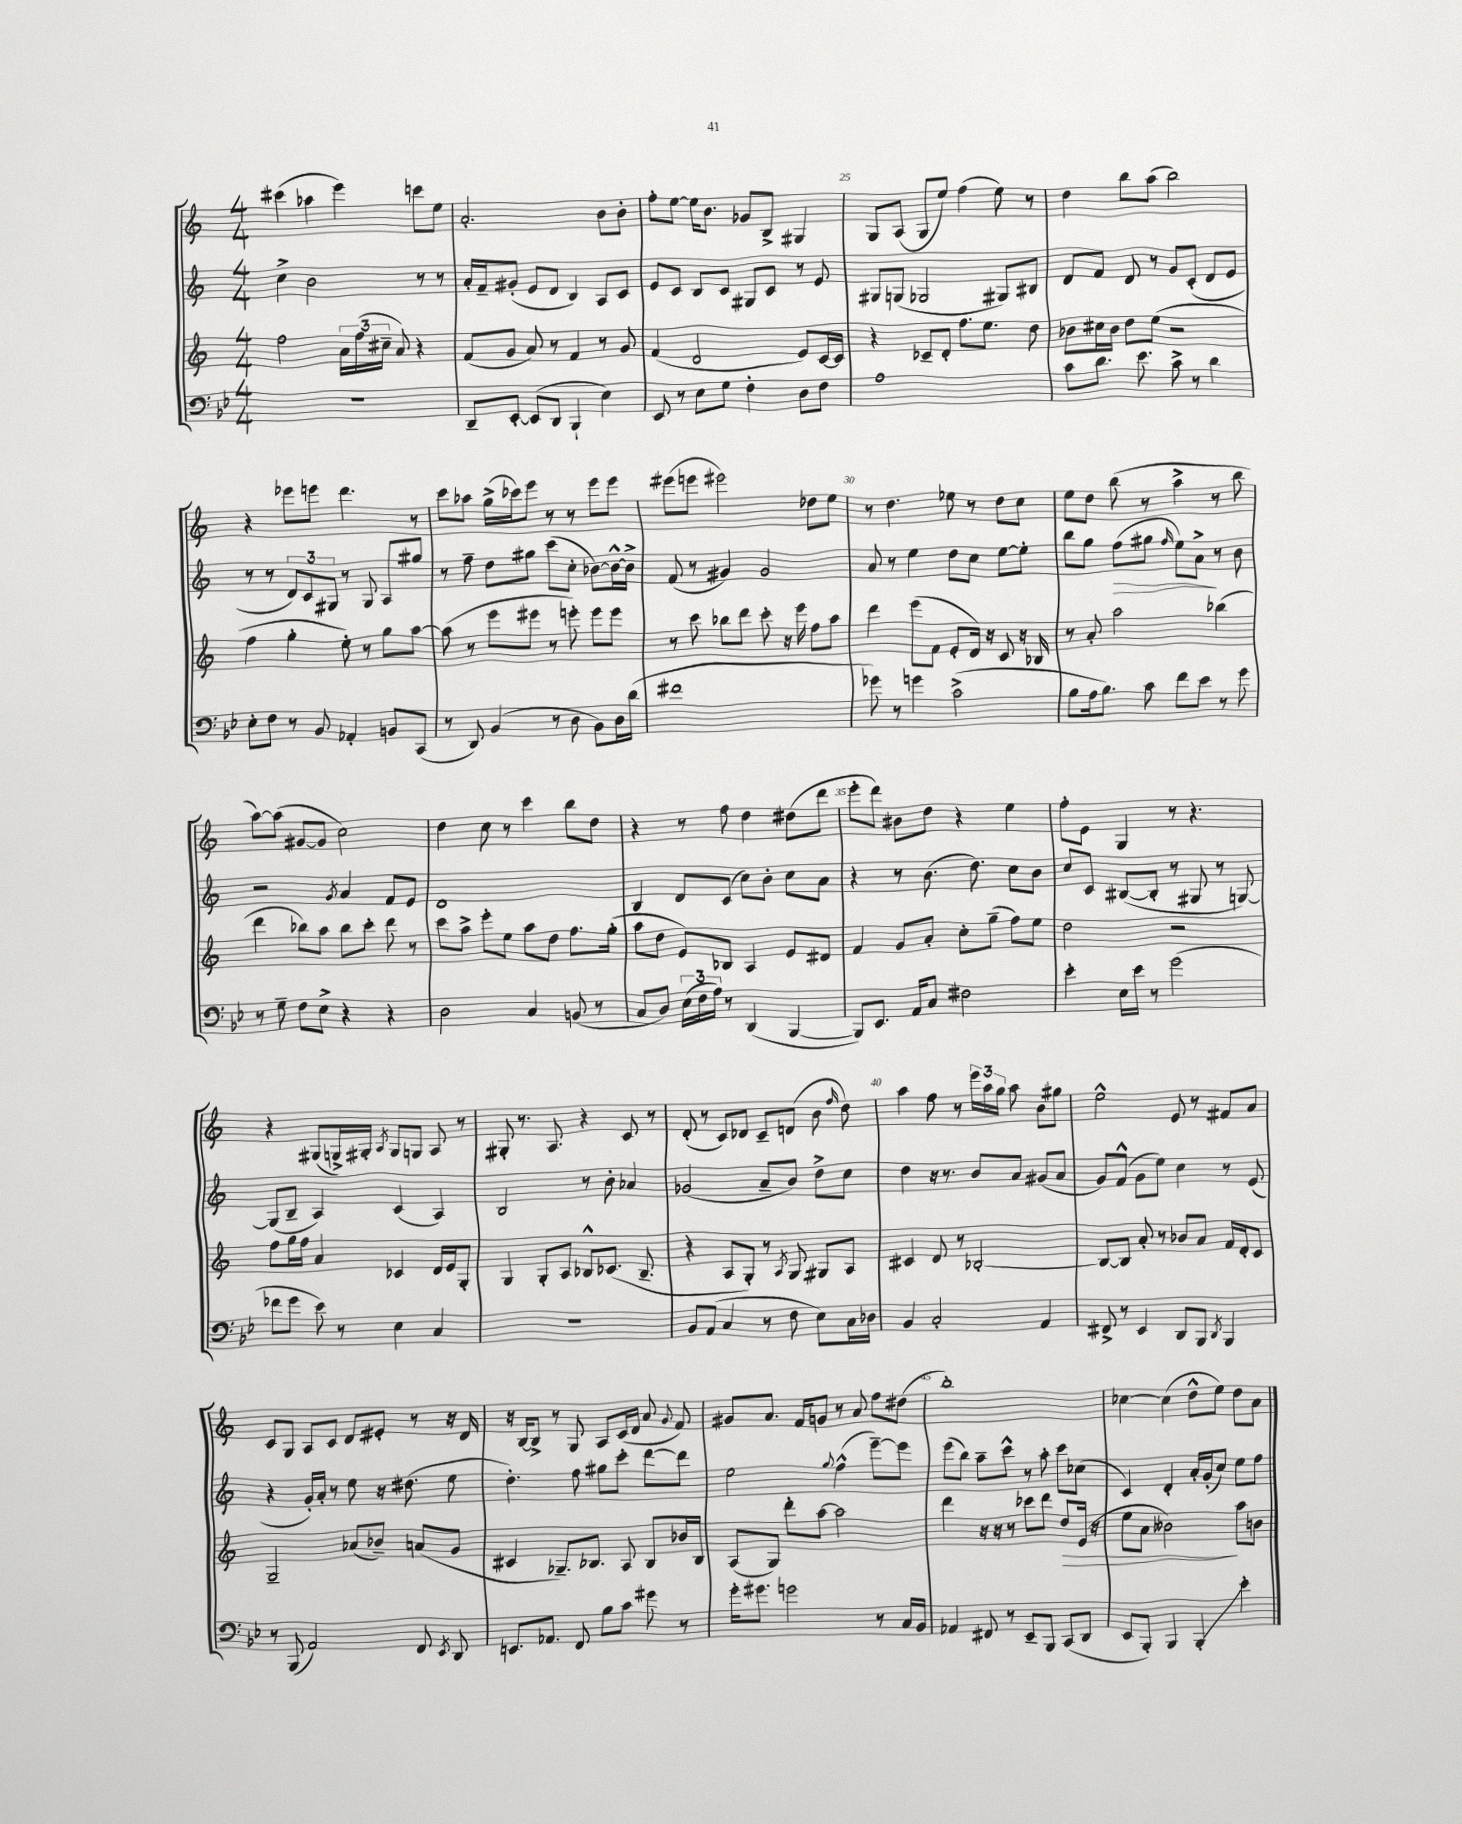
<<
\new StaffGroup <<
\new Staff = "s0" {
    \clef treble \key c \major \numericTimeSignature \time 4/4
    \autoBeamOff cis'''4( aes''4 e'''4) c'''8[ e''8] |
    a'2.-. b'8[ b'8]-. |
    f''8[-. e''8]~ e''16[ b'8.] ges'8[ b8]-> gis4 |
    g8[ a8]( g8[ e''8]) f''4( e''8) r8 |
    d''4 b''8[ a''8]( b''2) |
    r4 ees'''8[ e'''8] d'''4. r8 |
    c'''8[ aes''8] g''16[->( ces'''16) e'''8] r8 r8 e'''8[ e'''8] |
    eis'''8[( e'''8] eis'''2) des''8[ e''8] |
    r8 d''4. ees''8 r8 d''8[ c''8] |
    e''8[ d''8] b''8( r8 a''4-> r8 b''8 |
    a''8[~) a''8]( gis'8[~ gis'8] c''2) |
    d''4 c''8 r8 c'''4 b''8[ d''8] |
    r4 r8 f''8 d''4 dis''8[( d'''8] |
    e'''8[-. d'''8]) bis'8[ d''8] r4 e''4 |
    f''8[-. e'8] g4 r8 r4. |
    r4 gis8[( g16->) gis16]-. \acciaccatura { a8 } gis8[ g8] a8 r8 |
    gis8-. r8. a8. r4 c'8 r8 |
    d'8-.( r8 c'8[) des'8] c'8[-- d'8]( b'8 \grace { f''16 } d''8) |
    a''4 f''8 r8 \tuplet 3/2 { e'''16[ a''16 g''16] } a''8 \once \override Glissando.style = #'zigzag b'8[\glissando gis''8] |
    e''2-^ e'8 r8 fis'8[ a'8] |
    c'8[ g8] a8[ c'8] d'8[ eis'8]-. r8 r16 d'16 |
    r16 b16[~ b8]-> r8 g8 a8[ c'16( d'16] a'8 \appoggiatura { g'8 } f'8) |
    gis'8[ a'8.] f'16[ g'8] r8 a'8 f''8[ dis''8]( |
    b''1-.) |
    ces''4~ ces''4( d''8[-^ e''8]) d''8[ a'8] \bar "|." |
}
\new Staff = "s1" {
    \clef treble \key c \major \numericTimeSignature \time 4/4
    \autoBeamOff c''4-> b'2 r8 r8 |
    a'16[-. f'16-- gis'8]-.( e'8[ d'8] b4) a8[ c'8] |
    e'8[ c'8] b8[ c'8] gis8[ c'8] r8 e'8 |
    gis8[ g8]( ges2 gis8[) bis8] |
    d'8[ f'8] d'8 r8 g'8[ c'8]-.( d'8[ e'8] |
    r8 r8 \tuplet 3/2 { d'8[) c'8 gis8] } r8 gis8 a8[ gis''8] |
    r8 f''8-- d''8[ gis''8] c'''8[( c''8]-. bes'8[~) bes'16~-^ bes'16]-> |
    f'8( r8 gis'4) gis'2 |
    a'8 r8 e''4 d''8[ c''8] e''8[~ e''8]-. |
    b''8[ g''8] f''8[\>( gis''8] \grace { f''16 } e''8[) a'8]->\! r8 b'8 |
    r2 \acciaccatura { g'8 } a'4 f'8[ e'8] |
    d'1 |
    b4 d'8[ c'8]( c''8[) b'8]-. c''8[ a'8] |
    r4 r8 b'8.( d''8.) c''8[ b'8] |
    c''8[ c'8] bis8[~( bis8]-. r8 gis8 r8 g8~) |
    g8[( b8]-- a4) c'4( a4) |
    b2 r8 b'8-. aes'4 |
    ges'2( a'8[-- b'8]) d''8[-> c''8] |
    d''4 r16 r8. b'8[ a'8] gis'8[( a'8] |
    g'8[) f'8]-^( g'8[ e''8]) c''4 r8 e'8( |
    r4 g'16[-.) a'16]-. r8 e''8 r16 dis''8.( e''8 |
    d''4.-.) f''8 gis''8[ c'''8]-. d'''8[~ d'''8] |
    e''2 \appoggiatura { g''8 } f''4-^( e'''8[~--) e'''8] |
    e'''8[( b''8]) a''8[-- c'''8]-^ r8 a''8-. c'''8[ ces''8]( |
    c'4) d'4-. a'16[-. g'16-.( c''8]) e''8[ f''8] \bar "|." |
}
\new Staff = "s2" {
    \clef treble \key c \major \numericTimeSignature \time 4/4
    \autoBeamOff f''2 \tuplet 3/2 { a'16[ f''16( cis''16]-- } a'8) r4 |
    f'8[( g'8] a'8) r8 f'4 r8 g'8 |
    f'4( d'2 e'8[) c'16~ c'16] |
    r4 ces'8[-- d'8]-. f''8.[ e''8.] d''8 |
    bes'8[ cis''16 bes'16] d''8[ e''8]( r2 |
    f''4 g''4-. e''8-.) r8 g''8[ a''8]~ |
    a''8( r8 e'''8[ eis'''8] r8 e'''8-.) e'''8[ e'''8] |
    r8 c'''8 bes''8[ d'''8] c'''8-. r16 e'''16 f''8[ a''8] |
    d'''4 e'''8[( f'8] e'8[-. d'16]) r16 c'8 r16 bes16 |
    r8 a'8-. a''2 bes''4( |
    d'''4 bes''8[) a''8] bes''8[ c'''8]-. d'''8 r8 |
    c'''8[ a''8]-> e'''8[-. e''8] a''8[ d''8] f''8.[ g''16]-.( |
    a''8[ d''8] e'8[) bes8] a4 e'8[ dis'8] |
    f'4 g'8[ a'8]-. c''8[-. g''8]--( f''8[) e''8] |
    d''2 r2 |
    f''8[ g''16 f''16] a'4 ces'4 d'16[ e'16 g8]-. |
    g4 g8[-. a8] bes8[-^ ces'8.]( bes8.-- |
    r4 a8[ g8]-.) r8 \acciaccatura { a8 } g8 gis8[ a8] |
    cis'4 d'8 r8 bes2~-. |
    bes8[~ bes8] a'8-. r8 bes'8[ a'8] f'16[ d'16-. c'8] |
    g2-- aes'8[( bes'8]--) a'8[( g'8] |
    cis'4 ges8.[--) bes8.] a8 bes8[ bes'16 bes16] |
    a8[( g8]) d'''8[-. a''8]~ a''2 |
    d'''4 r16 r16 r8 ces'''8[ d'''8] d''8[\> e'16]( r16 |
    e''8[ a'8] beses'2\!) a''8[ b'8] \bar "|." |
}
\new Staff = "s3" {
    \clef bass \key bes \major \numericTimeSignature \time 4/4
    \autoBeamOff R1 |
    d,8[-- ees,8]~-. ees,8[( d,8] bes,,4-! ees4) |
    ees,8 r8 ees8[ g8] f4-. d8[ f8] |
    a1 |
    c'8[ d'8.] ees'8. c'8-> r8 d'4 |
    ees8[-. f8] r8 bes,8 aes,4-. b,8[ c,8]( |
    r8 d,8) bes,4( r8 d8 bes,8[) d16 d'16]( |
    fis'1 |
    ges'8) r8 g'4 c'2->( |
    bes8[ a16 bes8.]) c'8 f'8[ ees'8] r8 g'8 |
    r8 g8-- f8[ ees8]-> r4 r4 |
    d2 c4 b,8( r8 |
    c8[ d8]) \tuplet 3/2 { ees16[( f16 a16]) } r8 d,4( bes,,4~ |
    bes,,8[) ees,8.] a,16[ c8] fis2 |
    ees'4-. ees16[ ees'16] r8 g'2( |
    fes'8[ g'8] ees'8) r8 ees4 c4 |
    R1 |
    bes,8[ a,8]( c4 r8 f8 ees8[) c16 des16] |
    bes,4 c2-. a,4 |
    fis,8-> r8 ees,4 d,8[ bes,,8] \acciaccatura { d,8 } bes,,4 |
    r8 bes,,8( a,2) f,8 \acciaccatura { ees,8 } d,8 |
    e,8.[ aes,8.] f,8 bes8[ c'8] gis'8 r8 |
    g'16[-. gis'8.] g'2 r8 c16[ bes,16] |
    aes,4 fis,8 r8 ees,8[-- bes,,8] c,8[( d,8] |
    ees,8[ bes,,8]-.) bes,,4 bes,,4-.\glissando ees'4-. \bar "|." |
}
>>
>>
\layout { \context { \Score currentBarNumber = #22 \override BarNumber.break-visibility = ##(#f #t #t) barNumberVisibility = #(every-nth-bar-number-visible 5) } }
